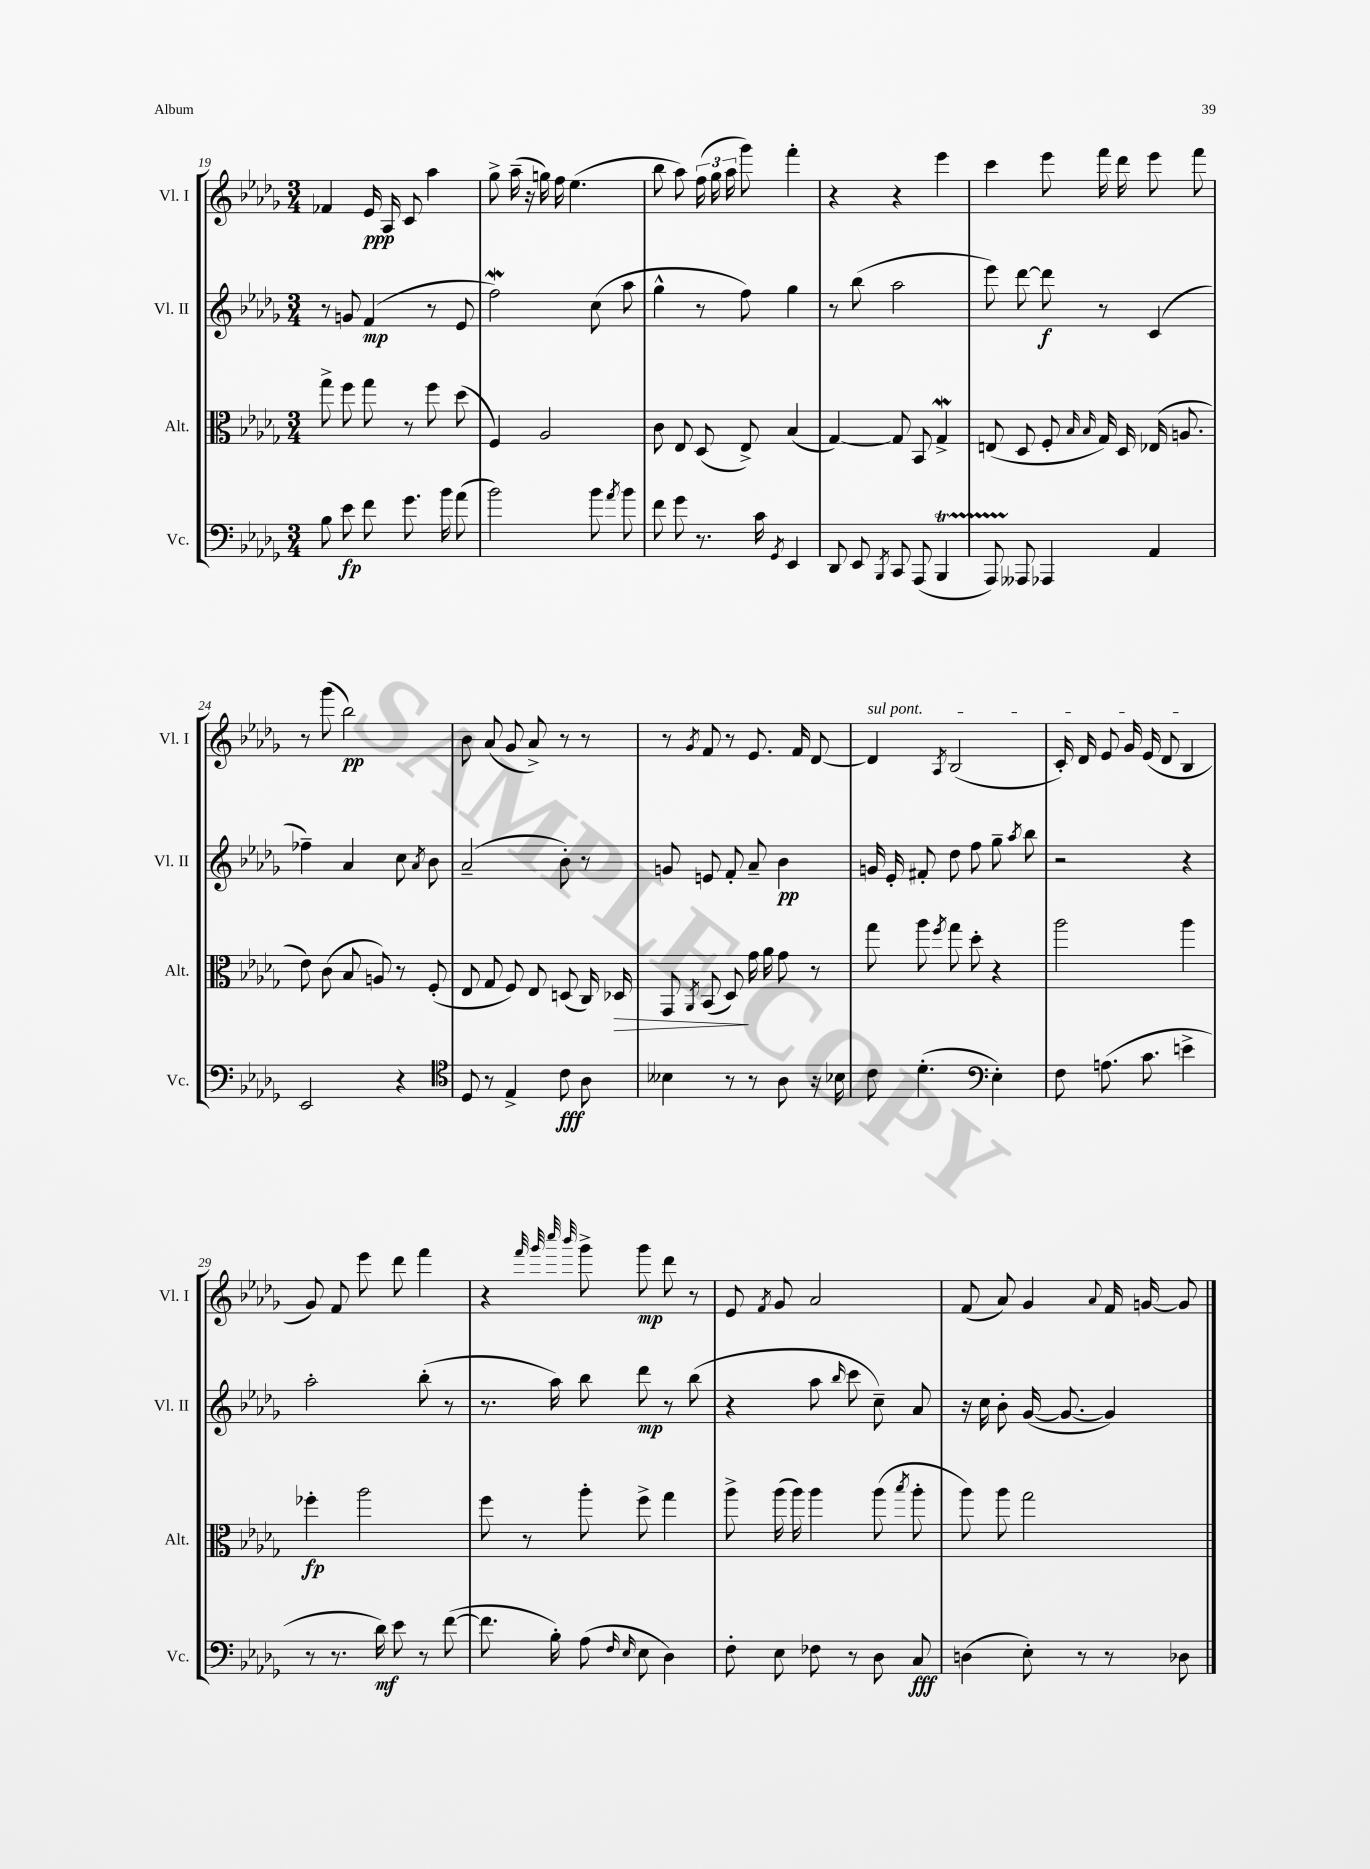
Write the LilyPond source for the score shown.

<<
\new StaffGroup <<
\new Staff = "s0" \with { instrumentName = "Vl. I" shortInstrumentName = "Vl. I" } {
    \clef treble \key des \major \numericTimeSignature \time 3/4
    \autoBeamOff fes'4 ees'16\ppp aes16 c'8 aes''4 |
    ges''8-> aes''16--( r16 g''16) f''16 ees''4.( |
    bes''8 aes''8) \tuplet 3/2 { f''16( ges''16 aes''16 } ges'''8) f'''4-. |
    r4 r4 ees'''4 |
    c'''4 ees'''8 f'''16 des'''16 ees'''8 f'''8 |
    r8 ges'''8( bes''2\pp) |
    bes'8 aes'8( ges'8 aes'8->) r8 r8 |
    r8 \acciaccatura { ges'8 } f'8 r8 ees'8. f'16 des'8~ |
    \once \override TextSpanner.bound-details.left.text = \markup { \italic "sul pont." } des'4\startTextSpan \acciaccatura { aes8 } bes2( |
    c'16-.) des'16 ees'8 ges'16 ees'16( des'8 bes4\stopTextSpan |
    ges'8) f'8 ees'''8 des'''8 f'''4 |
    r4 \grace { f'''32 ges'''32 c''''32 bes'''32 } ges'''8-> ges'''8\mp des'''8 r8 |
    ees'8 \acciaccatura { f'8 } ges'8 aes'2 |
    f'8( aes'8) ges'4 \appoggiatura { aes'8 } f'16 g'16~ g'8 \bar "|." |
}
\new Staff = "s1" \with { instrumentName = "Vl. II" shortInstrumentName = "Vl. II" } {
    \clef treble \key des \major \numericTimeSignature \time 3/4
    \autoBeamOff r8 g'8 f'4\mp( r8 ees'8 |
    f''2\mordent) c''8( aes''8 |
    ges''4-^ r8 f''8) ges''4 |
    r8 bes''8( aes''2 |
    ees'''8) des'''8~ des'''8\f r8 c'4( |
    fes''4--) aes'4 c''8 \acciaccatura { aes'8 } bes'8 |
    aes'2--( bes'8-.) r8 |
    g'8 e'8 f'8-. aes'8-- bes'4\pp |
    g'16 ees'16-. fis'8-. des''8 f''8 ges''8-- \acciaccatura { aes''8 } bes''8 |
    r2 r4 |
    aes''2-. bes''8-.( r8 |
    r8. aes''16) bes''8 des'''8\mp r8 bes''8( |
    r4 aes''8 \grace { bes''16 } c'''8 c''8--) aes'8 |
    r16 c''16 bes'8-. ges'16~( ges'8.~ ges'4) \bar "|." |
}
\new Staff = "s2" \with { instrumentName = "Alt." shortInstrumentName = "Alt." } {
    \clef alto \key des \major \numericTimeSignature \time 3/4
    \autoBeamOff ges''8-> f''8 ges''8 r8 f''8 des''8( |
    f4) aes2 |
    c'8 ees8 des8( ees8->) bes4( |
    ges4~) ges8 bes,8 ges4->\mordent |
    e8( des8 f8-. \grace { bes16 bes16 } ges16) des16 ees16( a8. |
    ees'8) c'8( bes8 a8) r8 f8-.( |
    ees8 ges8 f8) ees8 d8( c16) des16\> |
    ges,8 \acciaccatura { aes,8 } bes,8( des8\!) ges'16 aes'16 ges'8 r8 |
    ges''8 aes''8 \acciaccatura { f''8 } ges''8 des''8-. r4 |
    aes''2 aes''4 |
    fes''4-.\fp aes''2 |
    f''8 r8 aes''8-. f''8-> ges''4 |
    aes''8-> aes''16( aes''16) aes''4 aes''8( \acciaccatura { bes''8 } aes''8-. |
    aes''8) aes''8 ges''2 \bar "|." |
}
\new Staff = "s3" \with { instrumentName = "Vc." shortInstrumentName = "Vc." } {
    \clef bass \key des \major \numericTimeSignature \time 3/4
    \autoBeamOff bes8 ees'8\fp f'8 ges'8. bes'16 aes'8( |
    bes'2) bes'8 \acciaccatura { aes'8 } bes'8 |
    f'8 ges'8 r8. c'16 \acciaccatura { ges,8 } ees,4 |
    des,8 ees,8 \acciaccatura { bes,,8 } c,8 aes,,8( bes,,4\startTrillSpan |
    aes,,8) aeses,,8\stopTrillSpan aes,,4 aes,4 |
    ees,2 r4 |
    \clef tenor des8 r8 ees4-> c'8\fff aes8 |
    beses4 r8 r8 aes8 r16 bes16 |
    c'8 des'4.-.( \clef bass ees4-.) |
    f8 a8.( c'8. e'4-> |
    r8 r8. des'16\mf) ees'8 r8 f'8~( |
    f'8. bes16-.) aes8( \grace { f16 ees16 } ees8 des4) |
    f8-. ees8 fes8 r8 des8 c8\fff |
    d4( ees8-.) r8 r8 des8 \bar "|." |
}
>>
>>
\layout { \context { \Score currentBarNumber = #19 } }
